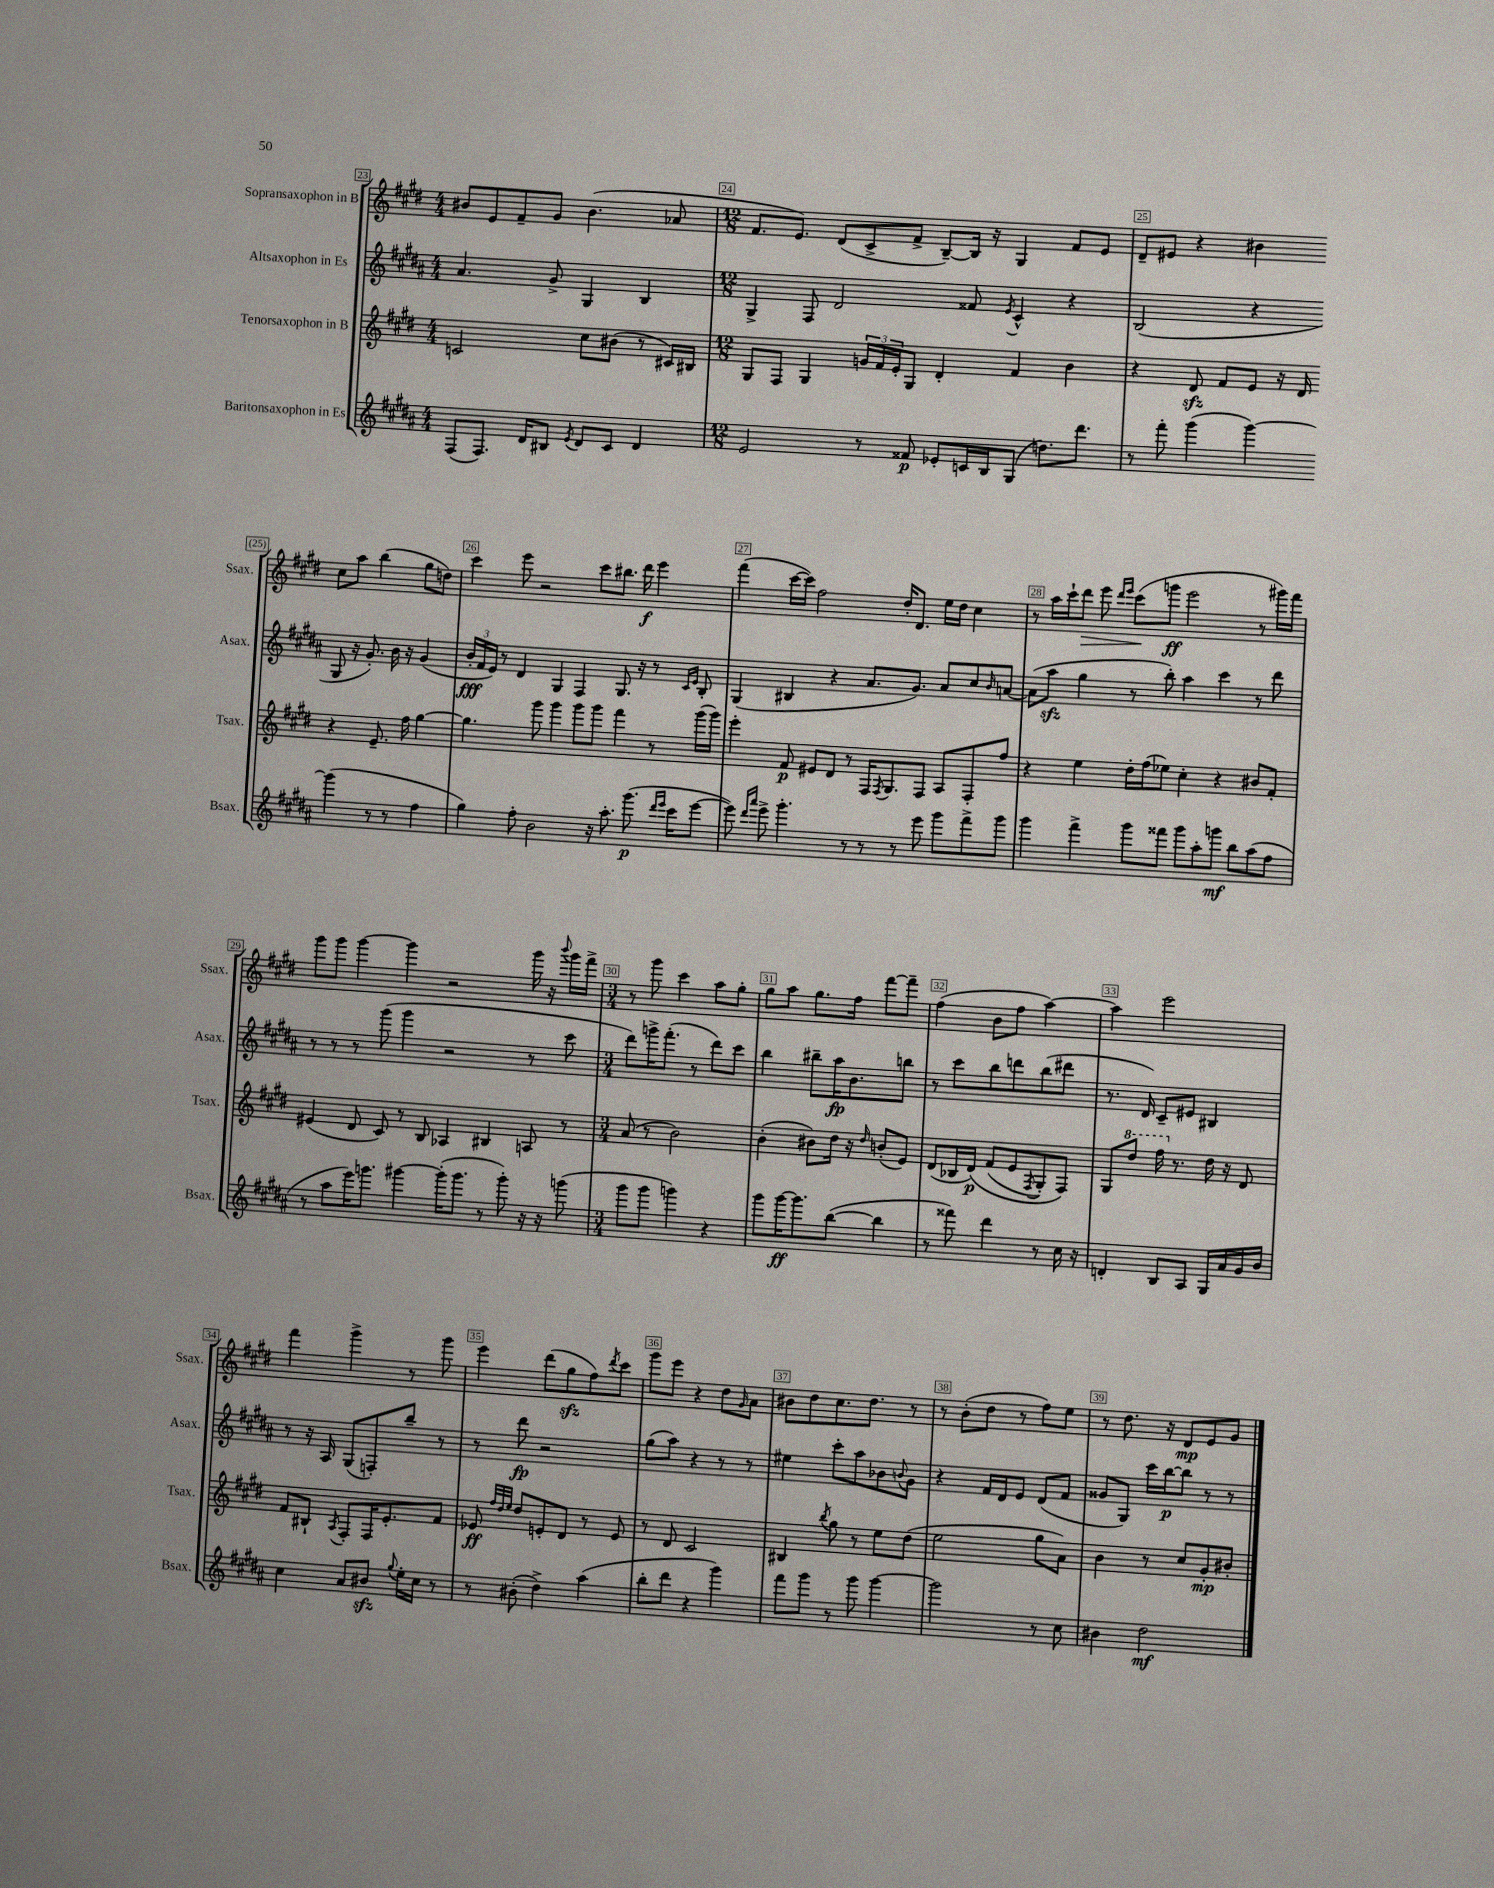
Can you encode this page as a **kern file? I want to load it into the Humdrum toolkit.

**kern	**kern	**kern	**kern
*staff4	*staff3	*staff2	*staff1
*clefG2	*clefG2	*clefG2	*clefG2
*k[f#c#g#d#a#]	*k[f#c#g#d#]	*k[f#c#g#d#a#]	*k[f#c#g#d#]
*M4/4	*M4/4	*M4/4	*M4/4
(8F#	2c	4.a#	8b#
8.F#)	.	.	8e
.	.	.	8f#~
16d#	.	.	.
8B#	.	8g#^	8g#
8qe	.	.	.
8d#	8cc#	4G#	(4.b#
8c#	(8b#	.	.
4d#	8r	4B	.
.	16c#)	.	8a-
.	16B#	.	.
=	=	=	=
*M12/8	*M12/8	*M12/8	*M12/8
2e	8G#	4G#^	8.f#
.	8F#	.	.
.	.	.	8.e)
.	4G#	8F#	.
.	.	2d#	(8d#
8r	24g	.	8c#^
.	24f#	.	.
.	24e'	.	.
8f##	8G#	.	8f#^
8e-'	4d#'	.	[8B~)
16c	.	8f##	16B]
16B	.	.	16r
.	.	8qe	.
(8G#	4f#	4c#^^	4G#
8.dd)	.	.	.
.	4b	4r	8f#
8.ddd#	.	.	.
.	.	.	8e
=	=	=	=
8r	4r	(2B	8d#~
8fff#'	.	.	8e#
(4ggg#	8d#	.	4r
.	8f#	.	.
[4ggg#)	8e	4r	4b#
.	16r	.	.
.	16d#	.	.
(4ggg#]	4r	8G#	8cc#
.	.	16r	8aa
.	.	8.g#')	.
8r	8.e~	.	(4bb
8r	.	16b	.
.	16ff#	16r	.
4ff#	[4gg#	(4g#	8gg#
.	.	.	8dd)
=	=	=	=
4gg#)	4.gg#]	24b'	4ccc#
.	.	24f#	.
.	.	24e)	.
.	.	8r	.
8ff#'	.	4d#	8eee
2b	8ggg#	.	2r
.	4ggg#	4G#	.
.	8ggg#	4F#	.
16r	8ggg#	.	8ccc#
8.aa#'	.	.	.
.	4fff#	8.G#	8.bb#
(8.ggg#	.	.	.
.	.	16r	16ddd#
.	8r	8r	4eee
16qqddd#	.	.	.
16qqeee	.	.	.
16ccc#	.	.	.
.	.	16qqc#	.
.	.	16qqe	.
[8eee	(16ggg#	8B'	.
.	16ggg#)	.	.
=	=	=	=
8eee])	4eee'	(4G#	(4fff#
16qqddd#	.	.	.
16qqaaa#	.	.	.
8eee^	.	.	.
4.ggg#'	8f#	4B#	[16ccc#
.	.	.	16ccc#])
.	8e#	.	2ff#
.	8d#	4r	.
8r	8r	.	.
8r	16F#	8.a#	.
.	8qF#	.	.
.	8.G#	.	.
8r	.	.	16dd#'
.	.	8.g#)	8.d#
8eee	8F#	.	.
8ggg#	8A	8a#	16ee
.	.	.	16dd#
8fff#^	8F#'	8cc#	4cc#
.	.	16qqb	.
8ggg#	8ff#	[8a	.
=	=	=	=
4ggg#	4r	(8a]	8r
.	.	8aa#	16aa
.	.	.	16ccc#`
4fff#^	4ee	4gg#	8ddd#
.	.	.	8eee
.	.	.	16qqddd#
.	.	.	16qqeee
8ggg#	16dd#'	8r	(8ccc#
.	(16ff#	.	.
8fff##	8ee-)	8bb')	8ggg
8ggg#	4cc#'	4aa#	2eee
8aa#'	.	.	.
8ggg	4r	4ccc#	.
8bb	.	.	.
(8aa#	8b#	8r	8r
8ff#	8f#'	8ddd#	16ggg#)
.	.	.	16fff#
=	=	=	=
8r	(4e#	8r	8ggg#
8aa#	.	8r	8ggg#
16eee)	8d#	8r	[4ggg#
8.ggg	.	.	.
.	8c#)	(8ggg#	.
[4ggg#	8r	4ggg#	4ggg#]
.	8B	.	.
(16ggg#']	4A-	2r	2r
8.ggg#	.	.	.
8r	4B#	.	.
8ggg#')	.	.	.
16r	8A	8r	16ggg#
16r	.	.	16r
.	.	.	8qqbbb
(8ggg	8r	8ccc#	16ggg#
.	.	.	16fff#^
=	=	=	=
*M3/4	*M3/4	*M3/4	*M3/4
8ggg#	(8a	8ddd#)	8r
8ggg#	8r	16ggg^	8ggg#
.	.	(8.fff#'	.
4ggg)	2b)	.	4ccc#
.	.	8r	.
4r	.	8ddd#)	8aa
.	.	8ccc#	8gg#'
=	=	=	=
8ggg#	(4b'	4bb	8gg#
[16ggg#	.	.	8aa
8.ggg#]	.	.	.
.	8b#)	8bb#~	8.gg#
([8bb	16dd#	16aa#	.
.	16r	8.b	16ff#
.	16qqdd#	.	.
4bb]	(8b'	.	[8fff#
.	8e)	8bb	8fff#~]
=	=	=	=
8r	(8d#	8r	(4ff#
8fff##)	16B-	8ccc#	.
.	&(16d#)	.	.
4ddd#	(8f#	8bb	8b
.	8e	8ddd	8ff#
.	8qF#	.	.
8r	8G#')	(8bb	[4aa)
16cc#	8F#&)	8ddd#	.
16r	.	.	.
=	=	=	=
4d'	8G#	8.r	4aa]
.	8ddd#	.	.
.	.	16d#)	.
8B	16fff#	8c#~	2eee
.	8.r	.	.
8A#	.	8e#	.
16G#	16dd#	4B#	.
16a#	16r	.	.
16g#	8d#	.	.
16b	.	.	.
=	=	=	=
4cc#	8f#	8r	4fff#
.	8B#`	16r	.
.	.	16A#	.
.	8qA	.	.
8a#	8F#'	(8G#	4ggg#^
8b#	16F#	8F')	.
.	8.e'	.	.
8qqgg#	.	.	.
16ee'	.	8bb~	8r
16cc#	.	.	.
8r	8f#	8r	8ggg#
=	=	=	=
8r	8e-	8r	4eee
.	32qqff#	.	.
.	32qqdd#	.	.
.	32qqee	.	.
(8b#'	8dd#	8ddd#	.
4dd#^)	8e'	2r	(8ddd#
.	8d#	.	8gg#
(4aa#	8r	.	8ff#)
.	.	.	8qddd#
.	8e	.	8ccc#
=	=	=	=
8bb'	8r	(8gg#	8ggg#
8ddd#	8d#	8aa#)	8eee
4r	2c#	4r	4r
4ggg#)	.	8r	8dd#
.	.	.	16qqg#
.	.	8r	8a
=	=	=	=
8fff#	4B#	4ee#	8b#
8ggg#	.	.	8dd#
.	8qbb	.	.
8r	8gg#	8ccc#'	8.cc#
8ggg#	8r	8aa#	.
.	.	.	8.dd#
[4ggg#	8ee	8b-	.
.	.	8qqb	.
.	(8dd#	8g#	8r
=	=	=	=
2ggg#]	2ee	4r	8r
.	.	.	(8b'
.	.	16f#	8dd#
.	.	16d#	.
.	.	8e	8r
8r	8gg#	(8d#	8ff#)
8cc#	8a)	8f#	8ee
=	=	=	=
4b#	4b	8g##	8r
.	.	8G#)	8.dd#
2dd#	8r	16ccc#	.
.	.	[16bb	16r
.	8cc#	8bb]	8d#
.	8g#'	8r	8e
.	8b#'	8r	8g#
==	==	==	==
*-	*-	*-	*-
